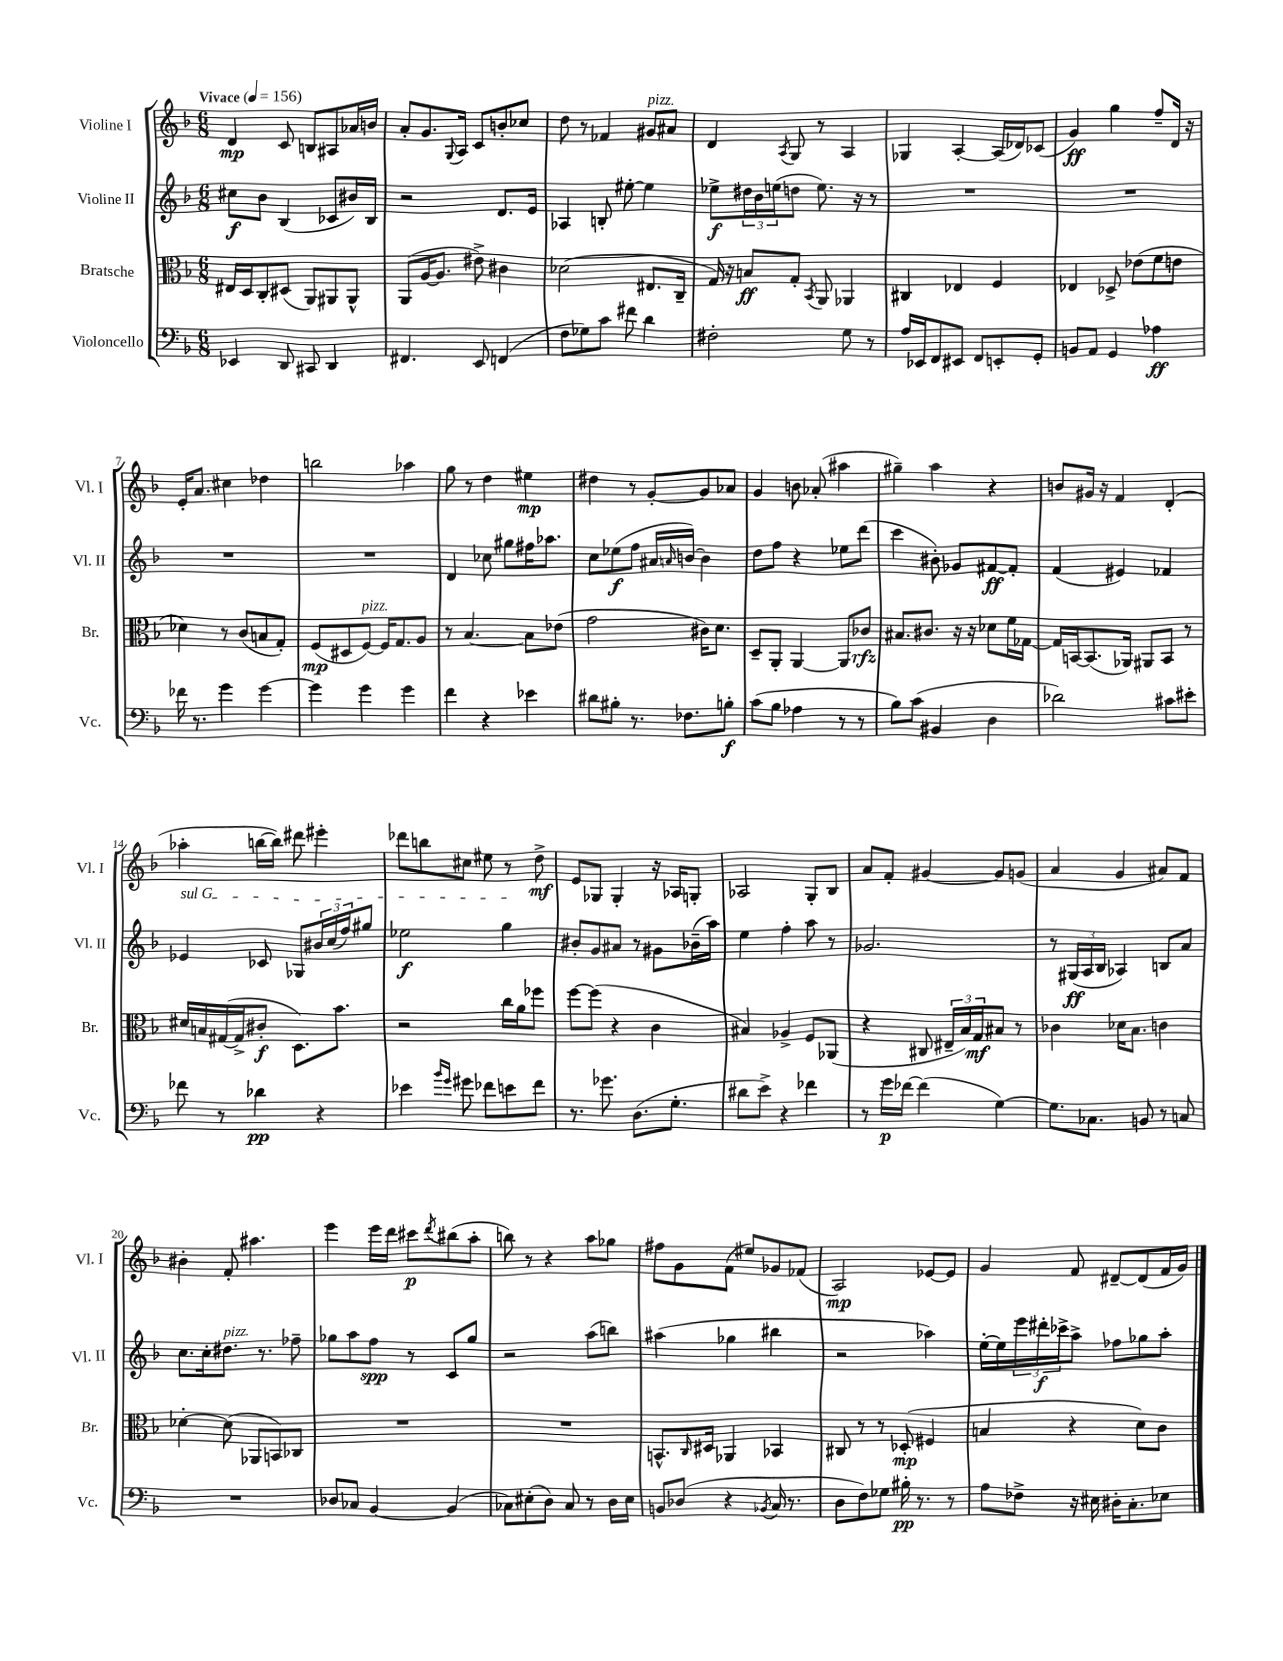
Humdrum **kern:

**kern	**dynam	**kern	**dynam	**kern	**dynam	**kern	**dynam
*part4	*part4	*part3	*part3	*part2	*part2	*part1	*part1
*staff4	*staff4	*staff3	*staff3	*staff2	*staff2	*staff1	*staff1
*I"Violoncello	*	*I"Bratsche	*	*I"Violine II	*	*I"Violine I	*
*I'Vc.	*	*I'Br.	*	*I'Vl. II	*	*I'Vl. I	*
*clefF4	*	*clefC3	*	*clefG2	*	*clefG2	*
*k[b-]	*	*k[b-]	*	*k[b-]	*	*k[b-]	*
*M6/8	*	*M6/8	*	*M6/8	*	*M6/8	*
*MM156	*	*MM156	*	*MM156	*	*MM156	*
=1	=1	=1	=1	=1	=1	=1	=1
!	!	!	!	!	!	!LO:TX:a:B:t=Vivace	!
4EE-X/	.	16E#X/LL	.	8cc#X\L	f	4d/	mp
.	.	16D/J	.	.	.	.	.
.	.	8C'/	.	8b-\J	.	.	.
8DD/	.	(8D#X/J	.	(4B-/	.	8c/	.
8CC#X/	.	8AA/L)	.	.	.	8Bn/L	.
4DD/	.	8AA#X/	.	8c-X/L	.	8A#X/	.
.	.	8AA#^^/J	.	16b#X/L)	.	16a-X/L	.
.	.	.	.	16B-/JJ	.	16bn/JJ	.
=2	=2	=2	=2	=2	=2	=2	=2
4.FF#X/	.	(8AA/L	.	2r	.	8a'/L	.
.	.	[16A/K	.	.	.	8.g/	.
.	.	8.A/J]	.	.	.	.	.
.	.	.	.	.	.	8qqG/	.
.	.	.	.	.	.	16A/Jk	.
8EE/	.	8e#X^\)	.	.	.	8c/L	.
(4FFn/	.	4c#X\	.	8.d/L	.	8bn'/	.
.	.	.	.	.	.	8cc-X/J	.
.	.	.	.	16e/Jk	.	.	.
=3	=3	=3	=3	=3	=3	=3	=3
8F\L	.	(2d-X\	.	4A-X/	.	8dd\	.
8G-X\)	.	.	.	.	.	8r	.
8c\J	.	.	.	8Bn'/	.	4f-X/	.
8f#X\	.	.	.	[8ee#X'\	.	.	.
!	!	!	!	!	!	!LO:TX:a:i:t=pizz.	!
4d\	.	8.E#X/L	.	4ee#\]	.	8g#X/L	.
.	.	.	.	.	.	8a#X/J	.
.	.	16C~/Jk	.	.	.	.	.
=4	=4	=4	=4	=4	=4	=4	=4
2F#X'\	.	16G/)	.	8ee-X^\L	f	4d/	.
.	.	16r	.	.	.	.	.
.	.	8Bn/L	ff	24dd#X\L	.	.	.
.	.	.	.	24b-\	.	.	.
.	.	.	.	(24een\J	.	.	.
.	.	.	.	.	.	8qA/	.
.	.	8G'/J	.	8ddn\J	.	8G/	.
.	.	8qBB-/	.	.	.	.	.
.	.	8AA/	.	8.ee\)	.	8r	.
8G\	.	4AA-X/	.	.	.	4A/	.
.	.	.	.	16r	.	.	.
8r	.	.	.	8r	.	.	.
=5	=5	=5	=5	=5	=5	=5	=5
16A/LL	.	4C#X/	.	2.r	.	4G-X/	.
16EE-X/J	.	.	.	.	.	.	.
8FF/	.	.	.	.	.	.	.
8EE#X/J	.	4E-X/	.	.	.	[4A'/	.
8FF/L	.	.	.	.	.	.	.
8EEn'/	.	4F/	.	.	.	(16A/LL]	.
.	.	.	.	.	.	16d-X/J)	.
8GG'/J	.	.	.	.	.	(8c-X/J	.
=6	=6	=6	=6	=6	=6	=6	=6
8BBn/L	.	4E-X/	.	2.r	.	4g/)	ff
8AA/J	.	.	.	.	.	.	.
4GG/	.	8D-X^/	.	.	.	4gg\	.
.	.	(8e-X\L	.	.	.	.	.
4A-X\	ff	8f\	.	.	.	8ff~/L	.
.	.	8en\J	.	.	.	16d/Jk	.
.	.	.	.	.	.	16r	.
!!LO:LB:g=z
=7	=7	=7	=7	=7	=7	=7	=7
16f-X\	.	4d-X\)	.	2.r	.	16e'/KL	.
8.r	.	.	.	.	.	8.a/J	.
4g\	.	8r	.	.	.	4cc#X\	.
.	.	(8c/L	.	.	.	.	.
[4g\	.	8Bn/	.	.	.	4dd-X\	.
.	.	8G'/J)	.	.	.	.	.
=8	=8	=8	=8	=8	=8	=8	=8
4g\]	.	(8F/L	mp	2.r	.	2bbn\	.
.	.	8D#X/	.	.	.	.	.
!	!	!LO:TX:a:i:t=pizz.	!	!	!	!	!
4g\	.	[8F/J)	.	.	.	.	.
.	.	16F/KL]	.	.	.	.	.
.	.	8.G/	.	.	.	.	.
4g\	.	.	.	.	.	4aa-X\	.
.	.	8A/J	.	.	.	.	.
=9	=9	=9	=9	=9	=9	=9	=9
4f\	.	8r	.	4d/	.	8gg\	.
.	.	[4.B-/	.	.	.	8r	.
4r	.	.	.	8cc-X\	.	4dd\	.
.	.	.	.	8gg#X\L	.	.	.
4e-X\	.	8B-\L]	.	16ff#X\K	.	4ee#X\	mp
.	.	.	.	8.aa-X\J	.	.	.
.	.	(8e-X\J	.	.	.	.	.
=10	=10	=10	=10	=10	=10	=10	=10
8d#X\L	.	2g\	.	8cc\L	.	4dd#X\	.
8B#X'\J	.	.	.	(8ee-X\	f	.	.
8.r	.	.	.	8ff\J	.	8r	.
.	.	.	.	16a#X/LL	.	[8g'/L	.
.	.	.	.	16qqan/	.	.	.
8.F-X\L	.	.	.	[16bn/JJ)	.	.	.
.	.	16c#X\KL)	.	4b\]	.	8g/]	.
.	.	8.d\J	.	.	.	.	.
8Bn'\J	f	.	.	.	.	8a-X/J	.
=11	=11	=11	=11	=11	=11	=11	=11
(8c\L	.	8D~/L	.	8dd\L	.	4g/	.
8B-\J	.	8AA'/J	.	8ff\J	.	.	.
4A-X\	.	[4AA/	.	4r	.	8bn\	.
.	.	.	.	.	.	(8a-X'/	.
8r	.	8AA/L]	.	8ee-X\L	.	4aa#X\	.
8r	.	8c-X/J	rfz	(8ddd\J	.	.	.
=12	=12	=12	=12	=12	=12	=12	=12
8B-\L)	.	8.B#X/L	.	4ccc\	.	4gg#X~\)	.
(8c\J	.	.	.	.	.	.	.
.	.	8.c#X/J	.	.	.	.	.
4BB#X/	.	.	.	8b#X'\)	.	4aa\	.
.	.	16r	.	8g-X/L	.	.	.
.	.	16r	.	.	.	.	.
4D\	.	8d-X\L	.	[8f#X/	ff	4r	.
.	.	16f\L	.	8f#'/J]	.	.	.
.	.	[16G-X\JJ	.	.	.	.	.
=13	=13	=13	=13	=13	=13	=13	=13
2d-X\)	.	16G-/LL]	.	(4f/	.	8bn/L	.
.	.	[16BBn/J	.	.	.	.	.
.	.	(8.BB/]	.	.	.	16g#X/Jk	.
.	.	.	.	.	.	16r	.
.	.	.	.	4e#X/)	.	4f/	.
.	.	16AA-X/Jk)	.	.	.	.	.
.	.	8AA#X/L	.	.	.	.	.
8c#X\L	.	8BB/J	.	4f-X/	.	(4d'/	.
8e#X'\J	.	8r	.	.	.	.	.
!!LO:LB:g=z
=14	=14	=14	=14	=14	=14	=14	=14
!	!	!	!	!LO:TX:a:i:t=sul G	!	!	!
8f-X\	.	16d#X/LL	.	4e-X/	.	4aa-X'\	.
.	.	16Bn/	.	.	.	.	.
8r	.	([16G#X/	.	.	.	.	.
.	.	16G#^/J]	.	.	.	.	.
4d-X\	pp	8c#X'/J	f	8c-X/	.	[16bbn\LL	.
.	.	.	.	.	.	16bb\JJ])	.
.	.	8.D\L)	.	8G-X/L	.	8ddd#X\	.
4r	.	.	.	24b#X/L	.	4eee#X'\	.
.	.	.	.	(24cc/	.	.	.
.	.	8.b-\J	.	.	.	.	.
.	.	.	.	24ff/J)	.	.	.
.	.	.	.	8gg#X/J	.	.	.
=15	=15	=15	=15	=15	=15	=15	=15
4e-X\	.	2r	.	2ee-X\	f	8ddd-X\L	.
.	.	.	.	.	.	8bbn\	.
16qqb-/LL	.	.	.	.	.	.	.
16qqg/JJ	.	.	.	.	.	.	.
8g#X\	.	.	.	.	.	8cc#X\J	.
8f-X\L	.	.	.	.	.	8ee#X\	.
8en\	.	16cc\LL	.	4gg\	.	8r	.
.	.	16a\J	.	.	.	.	.
8f-\J	.	8ff-X\J	.	.	.	8dd^\	mf
=16	=16	=16	=16	=16	=16	=16	=16
8.r	.	[8ff\L	.	8b#X'/L	.	8e/L	.
.	.	(8ff\J]	.	8g/	.	8G-X/J	.
8.g-X\	.	.	.	.	.	.	.
.	.	4r	.	8a#X/J	.	4G-'/	.
(8.D\L	.	.	.	8r	.	.	.
.	.	4c\	.	8g#X\L	.	16r	.
8.G'\J	.	.	.	.	.	16A-X/KL	.
.	.	.	.	(16b-X~\L	.	8Gn'/J	.
.	.	.	.	16aa\JJ)	.	.	.
=17	=17	=17	=17	=17	=17	=17	=17
8d#X\L	.	4B#X/)	.	4ee\	.	2A-X/	.
8e^\J)	.	.	.	.	.	.	.
4r	.	4A-X^/	.	4ff'\	.	.	.
4f-X\	.	8F/L	.	8aa\	.	8G'/L	.
.	.	(8AA-X/J	.	8r	.	8B-/J	.
=18	=18	=18	=18	=18	=18	=18	=18
8r	.	4r	.	2.g-X/	.	8a/L	.
16g\LL	p	.	.	.	.	8f'/J	.
[16f-X\JJ	.	.	.	.	.	.	.
(4f-\]	.	8C#X/	.	.	.	[4g#X/	.
.	.	24E#X~/LL	.	.	.	.	.
.	.	24B-/)	.	.	.	.	.
.	.	24G/J	mf	.	.	.	.
[4G\)	.	8B#X/J	.	.	.	8g#/L]	.
.	.	8r	.	.	.	(8gn/J	.
=19	=19	=19	=19	=19	=19	=19	=19
8.G\L]	.	4c-X\	.	8r	.	4a/	.
.	.	.	.	(24G#X/LL	ff	.	.
.	.	.	.	24A/	.	.	.
8.C-X\J	.	.	.	.	.	.	.
.	.	.	.	24B-/JJ	.	.	.
.	.	16d-X\KL	.	4A-X/)	.	4g/	.
.	.	8.B-\J	.	.	.	.	.
8BBn/	.	.	.	.	.	.	.
8r	.	4cn\	.	8Bn/L	.	8a#X/L)	.
8Cn/	.	.	.	8a/J	.	8f/J	.
!!LO:LB:g=z
=20	=20	=20	=20	=20	=20	=20	=20
2.r	.	[4d-X'\	.	8.cc\L	.	4b#X'\	.
.	.	.	.	16cc'\k	.	.	.
!	!	!	!	!LO:TX:a:i:t=pizz.	!	!	!
.	.	(8d-\]	.	8.dd#X\J	.	8f'/	.
.	.	8AA-X/L	.	.	.	4.aa#X\	.
.	.	.	.	8.r	.	.	.
.	.	8BBn/)	.	.	.	.	.
.	.	8C-X/J	.	8ff-X~\	.	.	.
=21	=21	=21	=21	=21	=21	=21	=21
8D-X/L	.	2.r	.	8gg-X\L	.	4eee\	.
8C-X/J	.	.	.	8aa\	.	.	.
[4BB-/	.	.	.	8ff\J	spp	16eee\LL	.
.	.	.	.	.	.	16ddd\JJ	.
.	.	.	.	8r	.	8ccc#X\L	p
.	.	.	.	.	.	8qddd/	.
(4BB-/]	.	.	.	8c/L	.	(8bb#X\	.
.	.	.	.	8gg-/J	.	8aa'\J	.
=22	=22	=22	=22	=22	=22	=22	=22
8C-X\L)	.	2.r	.	2r	.	8bbn\)	.
(8E#X'\	.	.	.	.	.	8r	.
8D\J)	.	.	.	.	.	4r	.
8C-/	.	.	.	.	.	.	.
8r	.	.	.	(8aa\L	.	8aa\L	.
16D\LL	.	.	.	8bbn\J)	.	8gg-X\J	.
16E#\JJ	.	.	.	.	.	.	.
=23	=23	=23	=23	=23	=23	=23	=23
8BBn/L	.	8.BBn^^/L	.	(4aa#X\	.	8ff#X\L	.
(8D-X/J	.	.	.	.	.	8g\	.
.	.	16qqC/	.	.	.	.	.
.	.	16D#X/Jk	.	.	.	.	.
4r	.	4AA-X/	.	4gg-X\	.	(8f\J	.
.	.	.	.	.	.	8ee#X/L)	.
8qBB-X/	.	.	.	.	.	.	.
16C/	.	4BB-X/	.	4bb#X\	.	8g-X/	.
8.r	.	.	.	.	.	.	.
.	.	.	.	.	.	(8f-X/J	.
=24	=24	=24	=24	=24	=24	=24	=24
8D\L	.	8C#X/	.	2r	.	2A/)	mp
8F\)	.	8r	.	.	.	.	.
8G-X\J	.	8r	.	.	.	.	.
16B#X'\	pp	(8D-X'/	mp	.	.	.	.
8.r	.	.	.	.	.	.	.
.	.	4F#X/	.	4aa-X\)	.	[8e-X/L	.
8r	.	.	.	.	.	8e-/J]	.
=25	=25	=25	=25	=25	=25	=25	=25
8A\L	.	4Bn/	.	[16ee'\LL	.	4g/	.
.	.	.	.	16ee\]	.	.	.
8F-X^\J	.	.	.	24eee\	.	.	.
.	.	.	.	24ddd#X'\	f	.	.
.	.	.	.	24ccc-X^\J	.	.	.
16r	.	4r	.	8aa^\J	.	8f/	.
16E#X\	.	.	.	.	.	.	.
16D#X'\KL	.	.	.	8ff-X\L	.	[8d#X~/L	.
8.C'\	.	.	.	.	.	.	.
.	.	8d\L)	.	8gg-X\	.	(8d#/]	.
8E-X\J	.	8c\J	.	8aa'\J	.	16f/L	.
.	.	.	.	.	.	16g/JJ)	.
==	==	==	==	==	==	==	==
*-	*-	*-	*-	*-	*-	*-	*-
